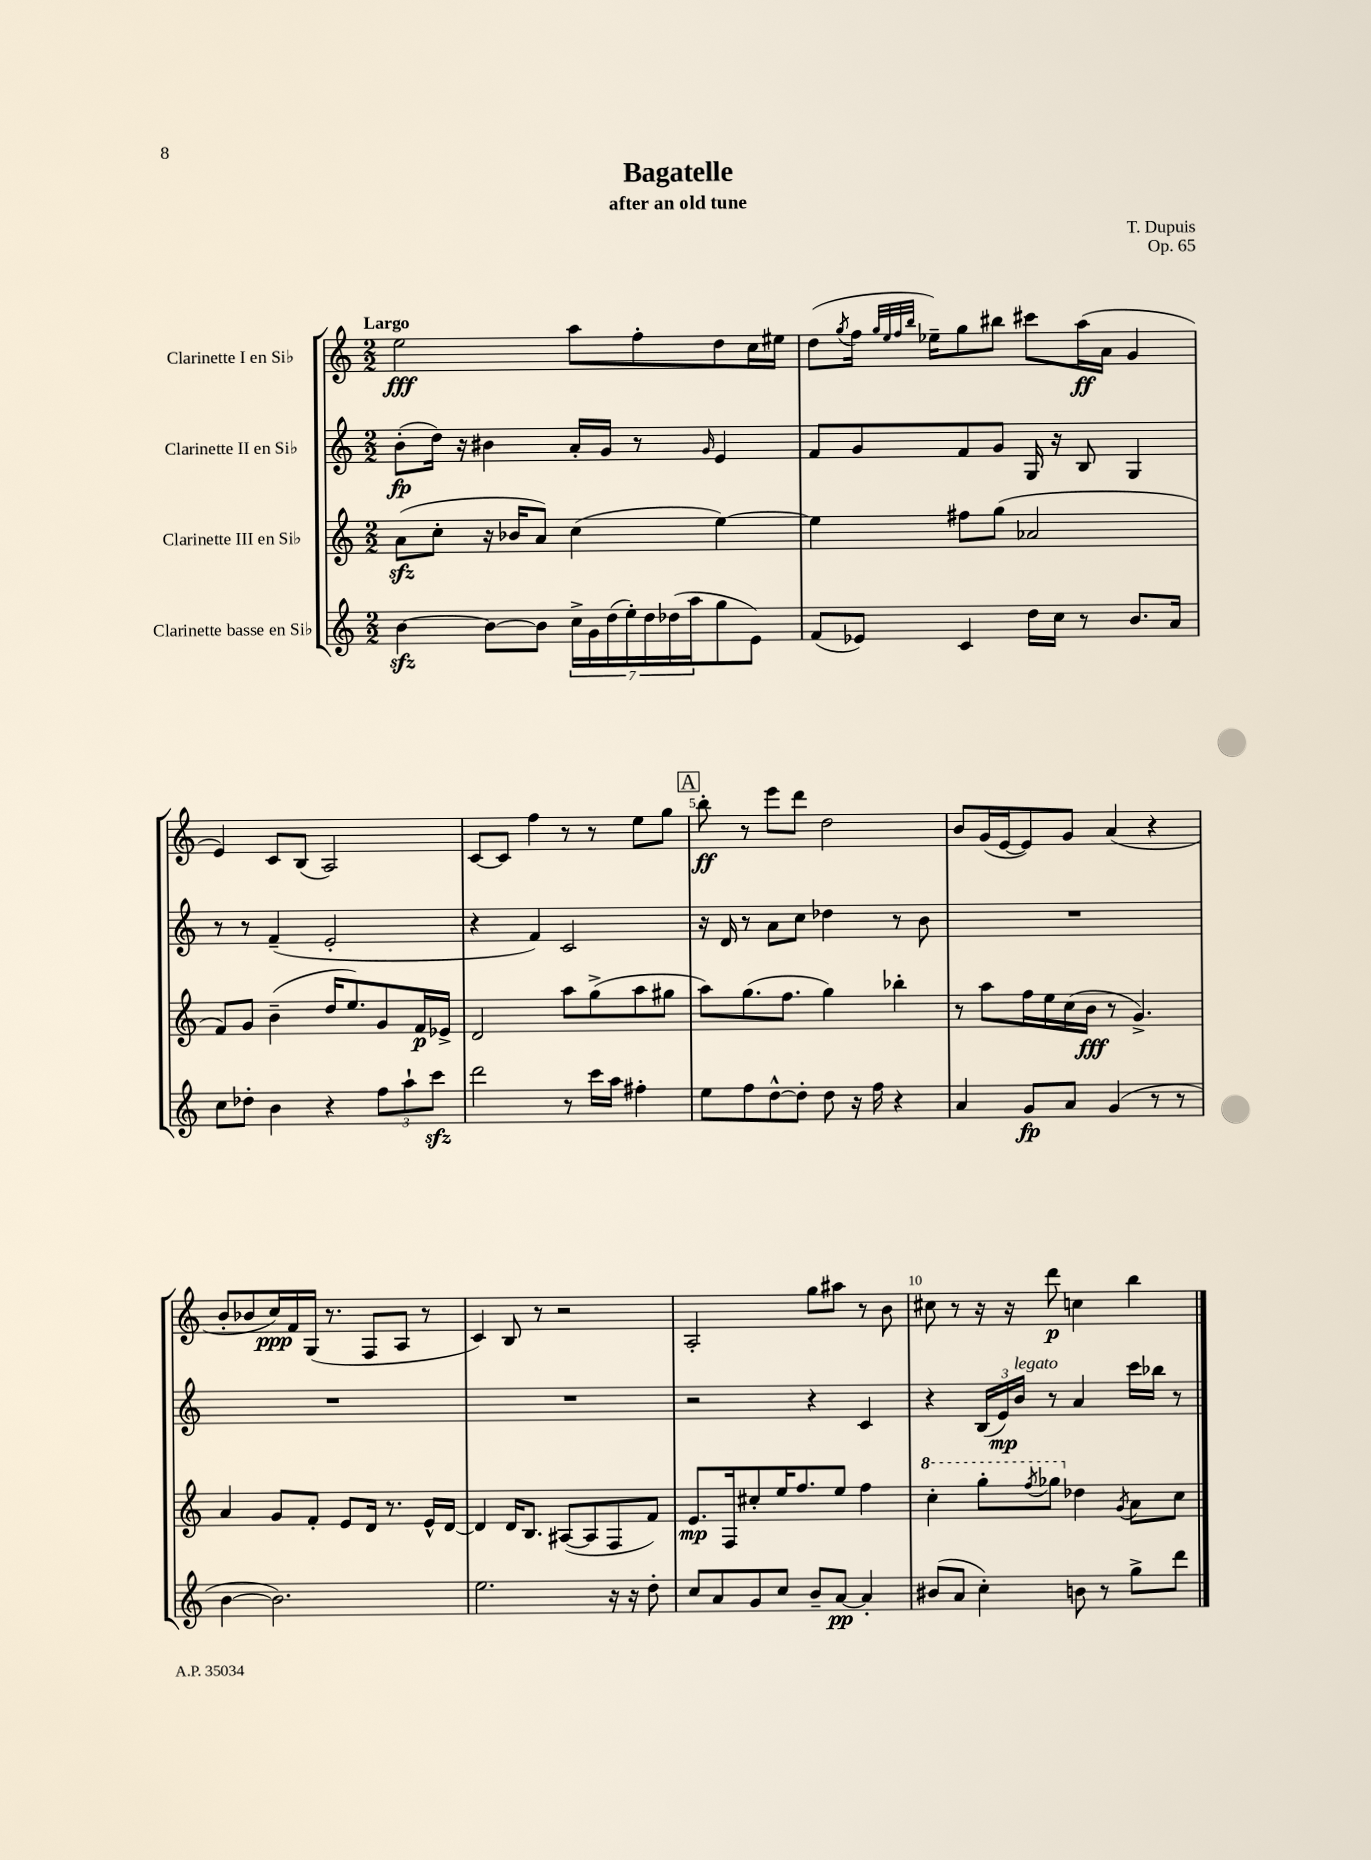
\header { title = "Bagatelle" composer = "T. Dupuis" subtitle = "after an old tune" opus = "Op. 65" }
<<
\new StaffGroup <<
\new Staff = "s0" \with { instrumentName = "Clarinette I en Sib" } {
    \clef treble \key c \major \numericTimeSignature \time 2/2 \tempo "Largo"
    e''2\fff a''8 f''8-. d''8 c''16 eis''16 |
    d''8( \acciaccatura { g''8 } f''16 \grace { g''32 e''32 f''32 b''32 } ees''16--) g''8 bis''8 cis'''8 a''16\ff( a'16 g'4 |
    e'4) c'8 b8( a2) |
    c'8~ c'8 f''4 r8 r8 e''8 g''8 |
    \mark \markup { \box "A" } b''8-.\ff r8 e'''8 d'''8 d''2 |
    b'8 g'16( e'16~ e'8) g'8 a'4( r4 |
    b'8-. bes'8 c''16\ppp) f'16 g16( r8. f8 a8 r8 |
    c'4) b8 r8 r2 |
    a2-. g''8 ais''8 r8 b'8 |
    cis''8 r8 r16 r16 d'''8\p c''4 b''4 \bar "|." |
}
\new Staff = "s1" \with { instrumentName = "Clarinette II en Sib" } {
    \clef treble \key c \major \numericTimeSignature \time 2/2
    b'8-.\fp( d''16) r16 bis'4 a'16-. g'16 r8 \grace { g'16 } e'4 |
    f'8 g'8 f'8 g'8 g16 r16 b8 g4 |
    r8 r8 f'4--( e'2-. |
    r4 f'4) c'2 |
    \mark \markup { \box "A" } r16 d'16 r8 a'8 c''8 des''4 r8 b'8 |
    R1 |
    R1 |
    R1 |
    r2 r4 c'4 |
    r4 \tuplet 3/2 { b16( e'16\mp) b'16^\markup { \italic "legato" } } r8 a'4 c'''16 bes''16 r8 \bar "|." |
}
\new Staff = "s2" \with { instrumentName = "Clarinette III en Sib" } {
    \clef treble \key c \major \numericTimeSignature \time 2/2
    a'8\sfz( c''8-. r16 bes'16 a'8) c''4( e''4~) |
    e''4 fis''8 g''8( aes'2 |
    f'8) g'8 b'4--( d''16 e''8.) g'8 f'16\p ees'16-> |
    d'2 a''8 g''8->( a''8 gis''8 |
    \mark \markup { \box "A" } a''8) g''8.( f''8. g''4) bes''4-. |
    r8 a''8 f''16 e''16 c''16( b'16\fff r8 g'4.->) |
    a'4 g'8 f'8-. e'8 d'16 r8. e'16-^ d'16~ |
    d'4 d'16 b8. ais8~( ais8 f8 f'8) |
    e'8.\mp f16 cis''8-. e''16 f''8. e''8 f''4 |
    \ottava #1 c'''4-. g'''8-. \acciaccatura { f'''8 } ges'''8 \ottava #0 des''4 \acciaccatura { g'8 } a'8 c''8 \bar "|." |
}
\new Staff = "s3" \with { instrumentName = "Clarinette basse en Sib" } {
    \clef treble \key c \major \numericTimeSignature \time 2/2
    b'4~\sfz b'8~ b'8 \tuplet 7/4 { c''16-> g'16 d''16( e''16-.) d''16 des''16( a''16 } g''8 e'8) |
    f'8( ees'8) c'4 d''16 c''16 r8 b'8. a'16 |
    c''8 des''8-. b'4 r4 \tuplet 3/2 { f''8 a''8-! c'''8\sfz } |
    d'''2 r8 c'''16 a''16 fis''4-. |
    \mark \markup { \box "A" } e''8 f''8 d''8~-^ d''8-. d''8 r16 f''16 r4 |
    a'4 g'8\fp a'8 g'4( r8 r8 |
    b'4~ b'2.) |
    e''2. r16 r16 d''8-. |
    c''8 a'8 g'8 c''8 b'8-- a'8~\pp a'4-. |
    bis'8( a'8 c''4-.) b'8 r8 g''8-> d'''8 \bar "|." |
}
>>
>>
\layout { \context { \Score \override BarNumber.break-visibility = ##(#f #t #t) barNumberVisibility = #(every-nth-bar-number-visible 5) } }
